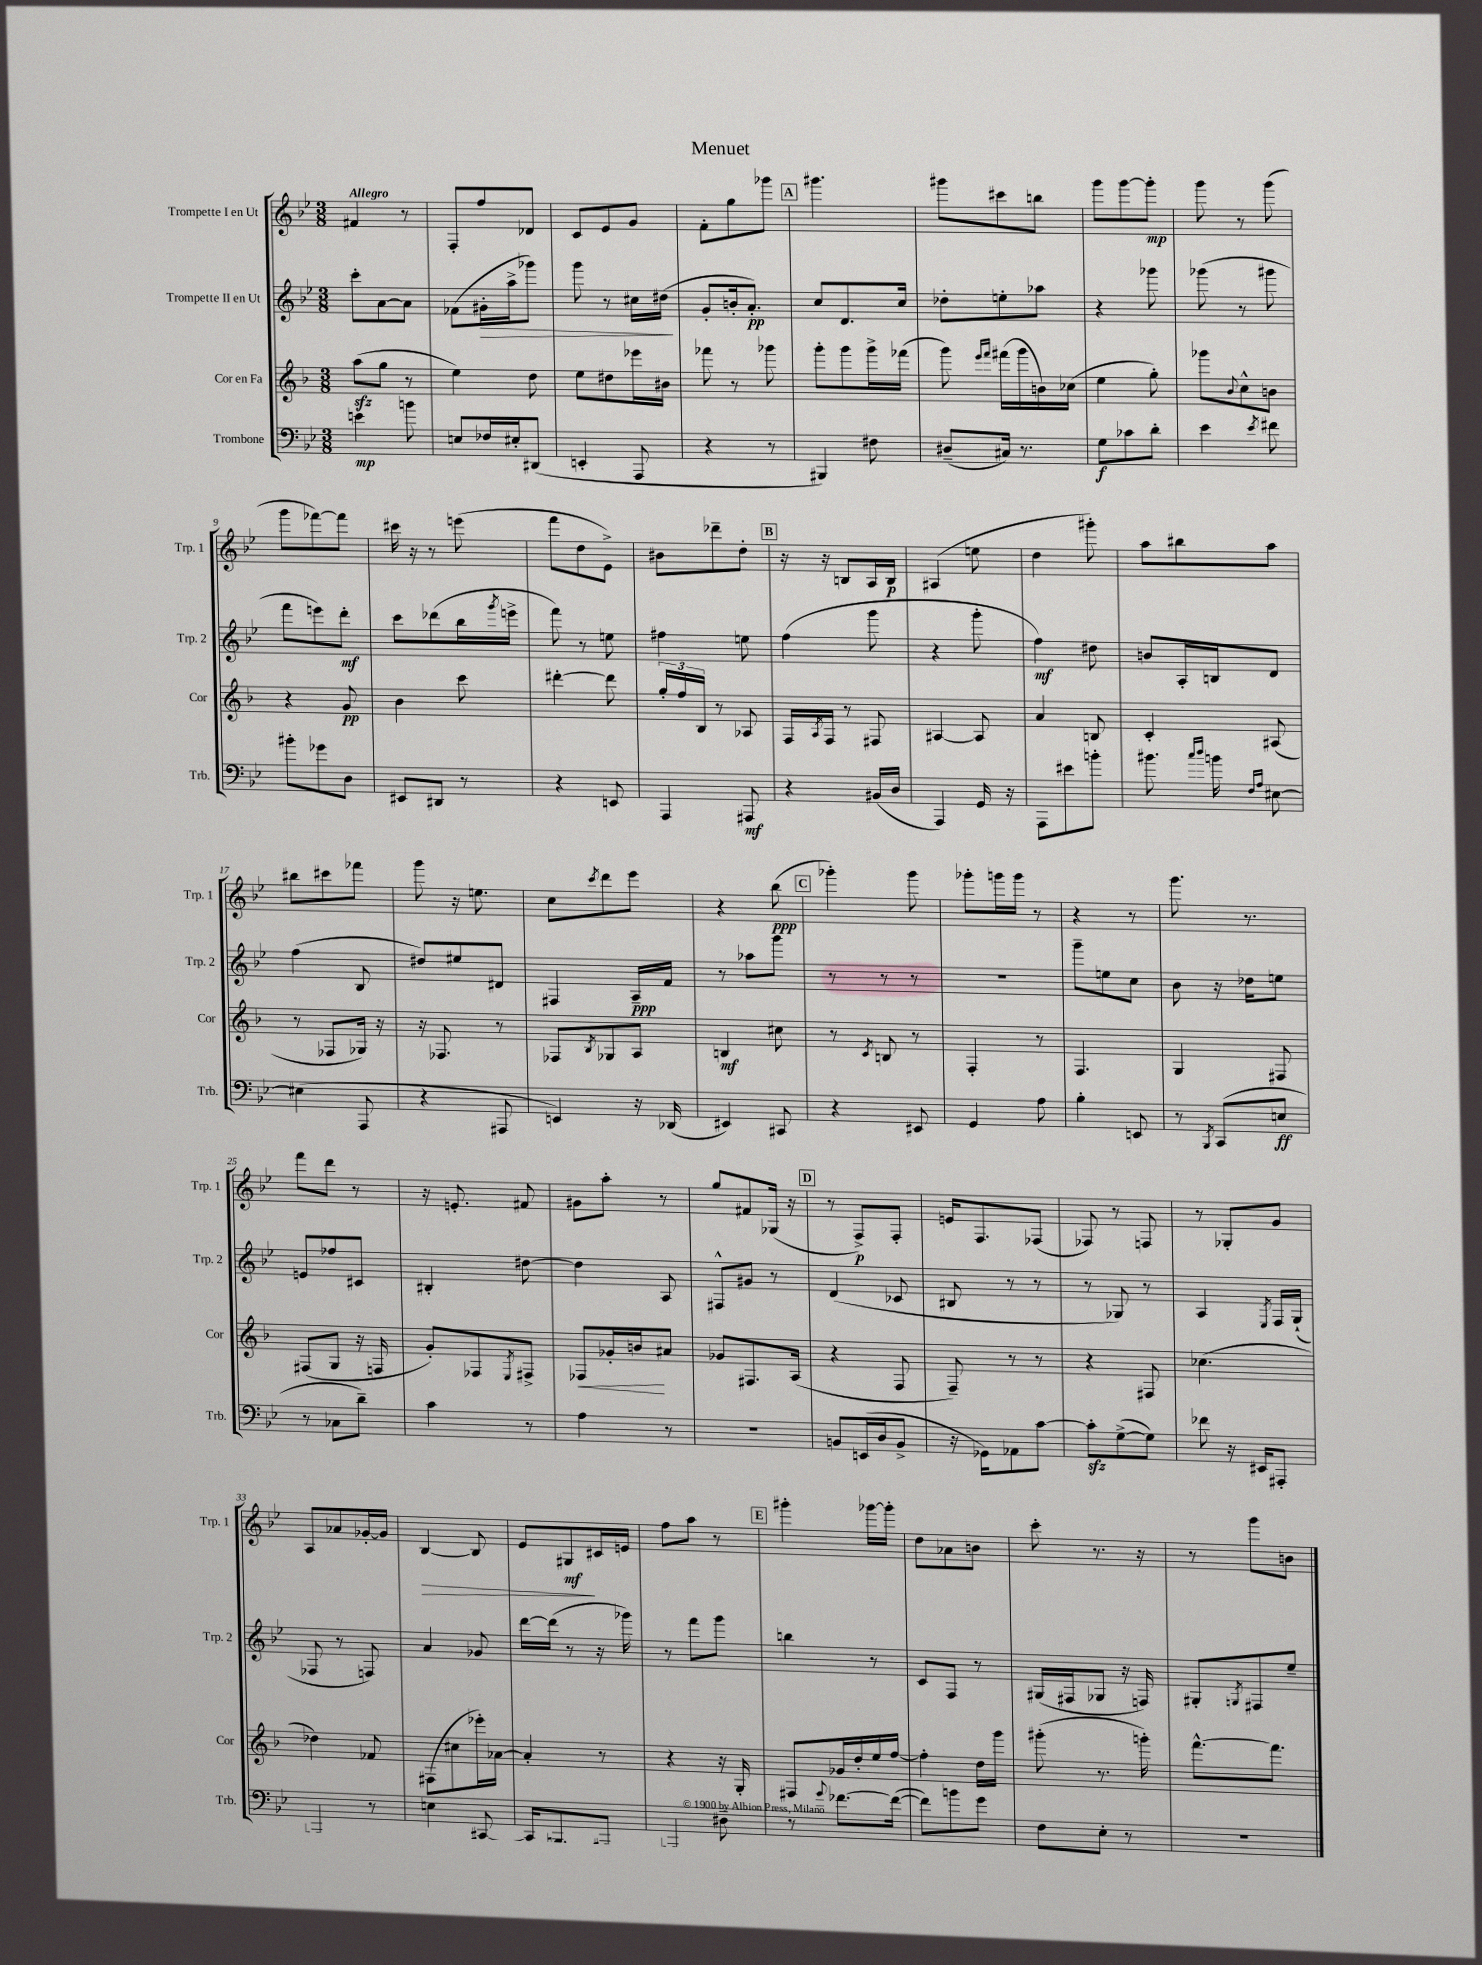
\header { title = "Menuet" }
<<
\new StaffGroup <<
\new Staff = "s0" \with { instrumentName = "Trompette I en Ut" shortInstrumentName = "Trp. 1" } {
    \clef treble \key bes \major \numericTimeSignature \time 3/8 \tempo "Allegro"
    fis'4 r8 |
    f8-. f''8 des'8 |
    c'8 ees'8 g'8 |
    f'8-. g''8 ges'''8 |
    \mark \markup { \box "A" } gis'''4. |
    gis'''8 cis'''8 b''8 |
    g'''8 g'''8~ g'''8-.\mp |
    g'''8 r8 g'''8( |
    g'''8 fes'''8~) fes'''8 |
    cis'''16 r16 r8 e'''8( |
    f'''8 d''8 ees'8->) |
    bis'8 des'''8-- d''8-. |
    \mark \markup { \box "B" } r16 r16 b8 a16 b16\p |
    ais4( e''8 |
    d''4 gis'''8-.) |
    a''8 bis''8 a''8 |
    bis''8 cis'''8 fes'''8 |
    g'''8 r16 e''8. |
    c''8 \acciaccatura { c'''8 } d'''8 ees'''8 |
    r4 bes''8\ppp( |
    \mark \markup { \box "C" } ges'''4-.) ges'''8 |
    ges'''8-. g'''16 g'''16 r8 |
    r4 r8 |
    g'''8. r8. |
    f'''8 d'''8 r8 |
    r16 e'8.-. fis'8 |
    gis'8 a''8-. r8 |
    g''8 fis'8 ges16( r16 |
    \mark \markup { \box "D" } r8 f8->\p) f8-. |
    e'16 f8. fes8( |
    fes8) r8 f8 |
    r8 ges8-. g'8 |
    a8 aes'8 ges'16~-. ges'16 |
    bes4~\> bes8 |
    ees'8 gis8\mf\! cis'16 e'16 |
    f''8 a''8 r8 |
    \mark \markup { \box "E" } gis'''4-. ges'''16~ ges'''16-. |
    d''8 aes'8 b'8 |
    c'''8-. r8. r16 |
    r8 g'''8 b'8 \bar "|." |
}
\new Staff = "s1" \with { instrumentName = "Trompette II en Ut" shortInstrumentName = "Trp. 2" } {
    \clef treble \key bes \major \numericTimeSignature \time 3/8
    c'''8-. a'8~ a'8 |
    fes'8( gis'16-.\> a''16-> ges'''8) |
    g'''8 r8 cis''16 dis''16\!( |
    g'8-. b'16-. a'8.-.\pp) |
    \mark \markup { \box "A" } c''8 d'8. c''16 |
    des''8-. e''8-. aes''8 |
    r4 ges'''8 |
    ges'''8( r8 gis'''8 |
    f'''8 e'''8) d'''8-.\mf |
    c'''8 des'''8( bes''16 \acciaccatura { g'''8 } e'''16-> |
    f'''8) r8 e''8 |
    fis''4 e''8 |
    \mark \markup { \box "B" } f''4( g'''8 |
    r4 g'''8-. |
    f''4\mf) dis''8 |
    b'8 a16-. b16 d'8 |
    f''4( bes8 |
    dis''8) eis''8 dis'8 |
    fis4 a16--\ppp f'16 |
    r8 aes''8 g'''8 |
    \mark \markup { \box "C" } r8 r8 r8 |
    R4. |
    g'''8-- e''8 c''8 |
    bes'8 r16 des''16 e''8 |
    e'8 fes''8 cis'8 |
    bis4-. dis''8~ |
    dis''4 a8 |
    fis8-^ gis'8 r8 |
    \mark \markup { \box "D" } d'4( ces'8 |
    bis8 r8 r8 |
    r8 ges8) r8 |
    a4 \acciaccatura { ees8 } f16 g16-!( |
    fes8 r8 f8) |
    a'4 ges'8 |
    d'''16~ d'''16( r8 r16 ges'''16) |
    r8 f'''8 g'''8 |
    \mark \markup { \box "E" } b''4 r8 |
    c'8 f8 r8 |
    gis16( fis16 ges8 r16 f16) |
    gis8-. \acciaccatura { g8 } fis8 ees''8-- \bar "|." |
}
\new Staff = "s2" \with { instrumentName = "Cor en Fa" shortInstrumentName = "Cor" } {
    \clef treble \key f \major \numericTimeSignature \time 3/8
    a''8\sfz( g''8 r8 |
    e''4) d''8 |
    e''8 dis''8 ees'''16 bis'16 |
    fes'''8 r8 ges'''8 |
    \mark \markup { \box "A" } g'''8-. g'''8 g'''16-> fes'''16( |
    g'''8) \grace { e'''16 f'''16 } fis'''16( g'''16 b'16) ces''16( |
    e''4 g''8-.) |
    ges'''8 \appoggiatura { bes'8 } c''8-^ b'8 |
    r4 g'8\pp |
    bes'4 c'''8 |
    dis'''4~-. dis'''8 |
    \tuplet 3/2 { g''16-. f''16 bes16 } r8 aes8 |
    \mark \markup { \box "B" } f16 \acciaccatura { a8 } f16 r8 fis8 |
    ais4~ ais8 |
    a'4 b8 |
    c'4-. ais8( |
    r8 fes8 ges16) r16 |
    r16 fes8. r8 |
    fes8 \acciaccatura { bes8 } ges8 a8 |
    b4\mf cis''8 |
    \mark \markup { \box "C" } r8 \acciaccatura { c'8 } b8 r8 |
    f4-. r8 |
    f4. |
    g4 fis8 |
    fis8( g8 r16 f16 |
    g'8-.) fes8 \acciaccatura { e8 } fis8-> |
    fes8\< ges'16-. b'16\! ais'8 |
    ges'8 fis8. a16( |
    \mark \markup { \box "D" } r4 f8 |
    f8--) r8 r8 |
    r4 fis8 |
    ces''4.( |
    des''4) fes'8 |
    fis8( cis''8 ees'''16-.) aes'16~ |
    aes'4-. r8 |
    r4 r16 g16-. |
    \mark \markup { \box "E" } fis8 ges'16 d''16-. e''16 f''16~ |
    f''4-. d''16 g'''16 |
    gis'''8-.( r8. g'''16-.) |
    f'''8.~-^ f'''8. \bar "|." |
}
\new Staff = "s3" \with { instrumentName = "Trombone" shortInstrumentName = "Trb." } {
    \clef bass \key bes \major \numericTimeSignature \time 3/8
    e'4\mp b'8 |
    e8 fes16 eis16-. dis,8( |
    e,4-. a,,8 |
    r4 r8 |
    \mark \markup { \box "A" } bis,,4) fis8 |
    dis8--( cis16) r8. |
    g8\f ces'8 d'8-. |
    ees'4 \acciaccatura { ees'8 } fis'8 |
    bis'8-. ges'8 d8 |
    eis,8 dis,8 r8 |
    r4 e,8 |
    a,,4 ais,,8\mf |
    \mark \markup { \box "B" } r4 bis,16( d16 |
    a,,4) g,16 r16 |
    a,,8 eis'8 b'8-. |
    bis'8. \grace { c''16 d''16 } b'16 \grace { f16 a16 } eis8~ |
    eis4( a,,8 |
    r4 ais,,8 |
    e,4) r16 des,16( |
    eis,4) cis,8 |
    \mark \markup { \box "C" } r4 eis,8 |
    g,4 a8 |
    bes4-. e,8 |
    r8 \acciaccatura { bes,,8 } c,8( e8\ff |
    r8 ces8 d'8--) |
    c'4 r8 |
    a4 r8 |
    R4. |
    \mark \markup { \box "D" } b,8 e,16( d16 b,8-> |
    r16 ges,16) aes,8 c'8~ |
    c'8-.\sfz g8~->( g8) |
    fes'8 r16 eis,16 ais,,8-. |
    aes,,4 r8 |
    e4 cis,8~ |
    cis,16 b,,8.-.( ais,,8) |
    aes,,4\mp dis8-- |
    \mark \markup { \box "E" } r8 \appoggiatura { g'8 } fes'8.~ fes'16~( |
    fes'8) b'8 g'8 |
    f8 ees8-. r8 |
    R4. \bar "|." |
}
>>
>>
